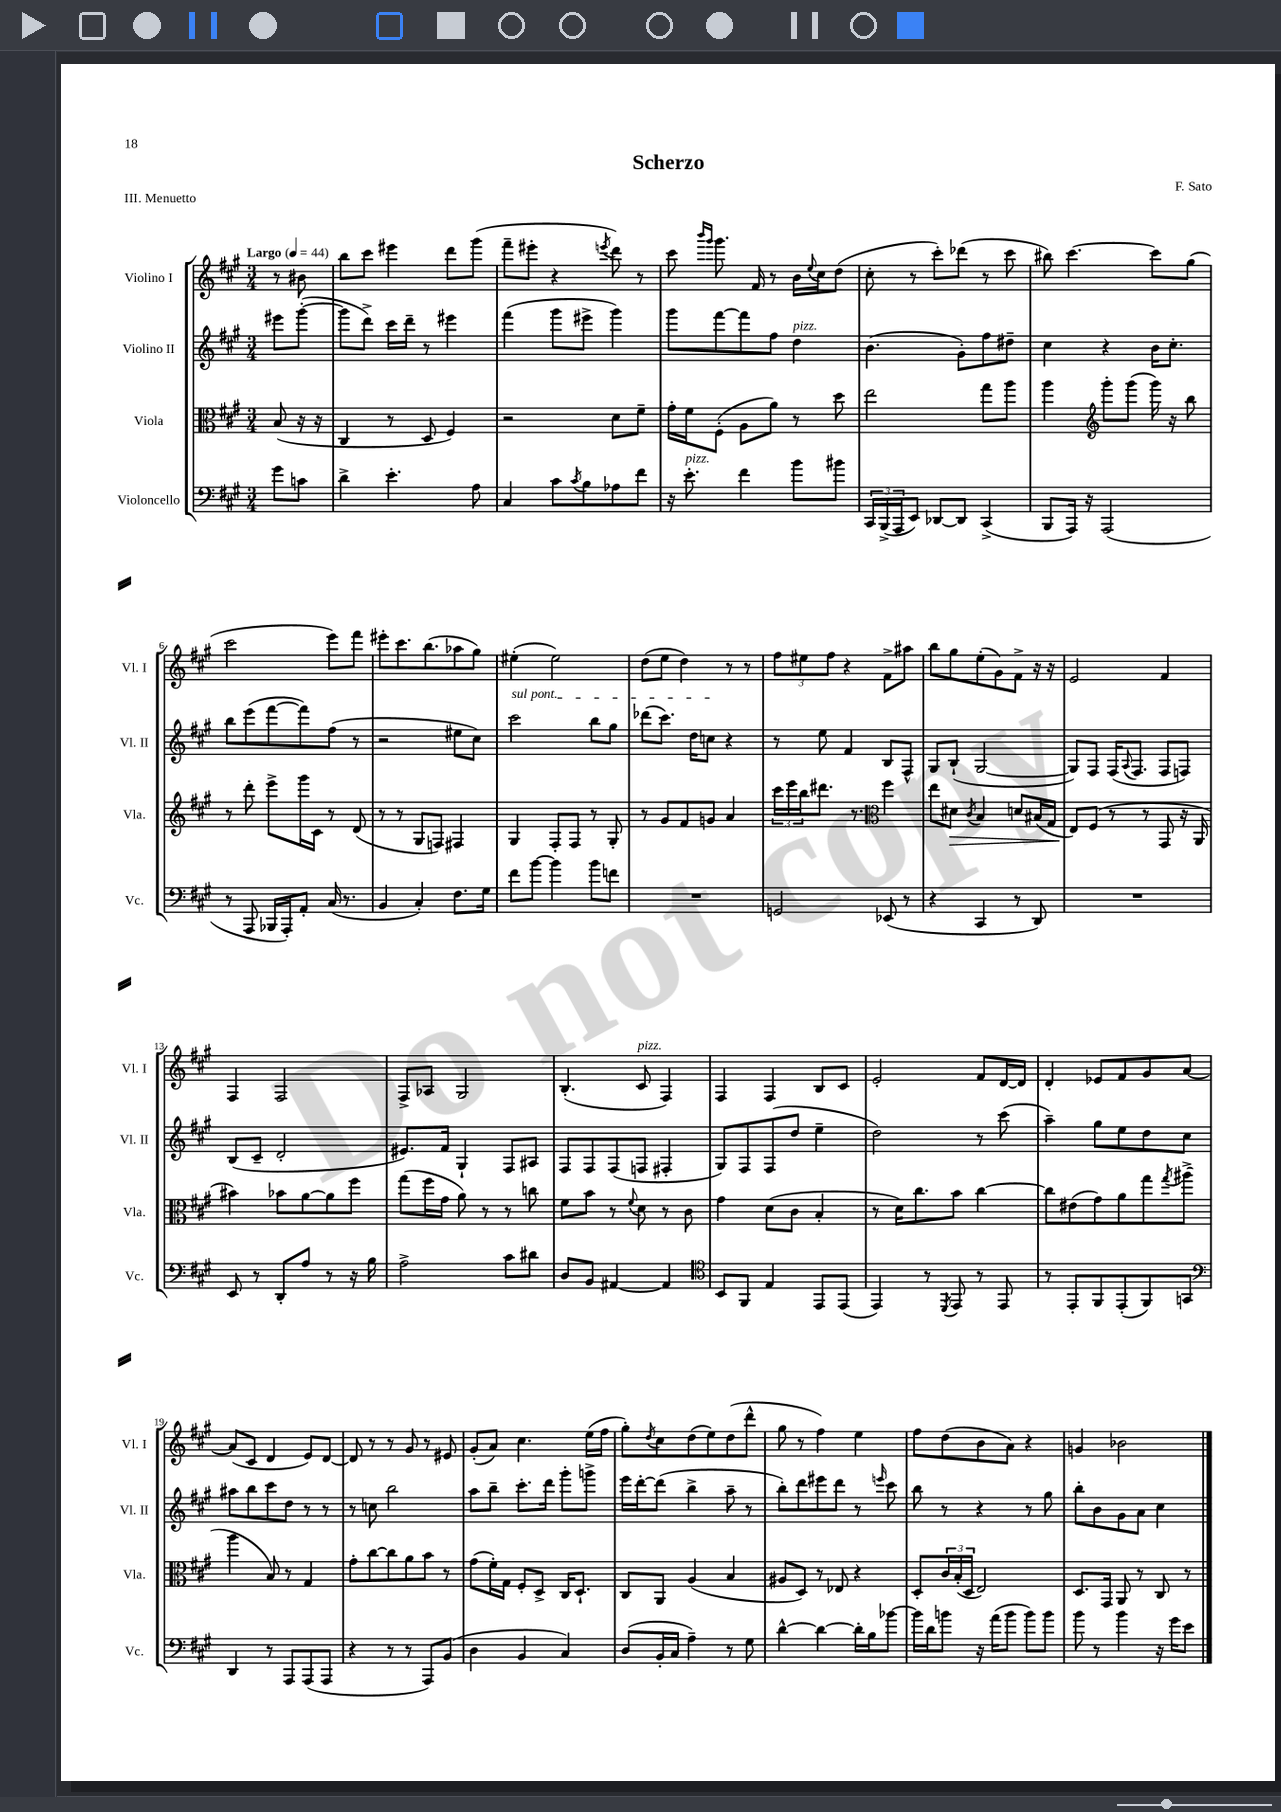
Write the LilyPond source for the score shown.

\header { title = "Scherzo" composer = "F. Sato" piece = "III. Menuetto" }
<<
\new StaffGroup <<
\new Staff = "s0" \with { instrumentName = "Violino I" shortInstrumentName = "Vl. I" } {
    \clef treble \key a \major \numericTimeSignature \time 3/4 \partial 4 \tempo "Largo" 4 = 44
    r8 bis'8 |
    b''8 cis'''8 eis'''4 d'''8 gis'''8( |
    fis'''8-- eis'''8-. r4 \acciaccatura { e'''8 } d'''8) r8 |
    cis'''8 \grace { b'''16 gis'''16 } gis'''8. fis'16 r8 b'16 \appoggiatura { e''8 } cis''16 d''8( |
    cis''8-. r8 cis'''8-.) des'''8( r8 cis'''8 |
    bis''8) cis'''4.~ cis'''8 gis''8( |
    cis'''2 e'''8) fis'''8 |
    eis'''8-. cis'''8. b''8.( aes''8 gis''8) |
    eis''4-.( eis''2) |
    d''8( e''8 d''4) r8 r8 |
    \tuplet 3/2 { fis''8 eis''8 fis''8 } r4 fis'8-> ais''8 |
    b''8 gis''8 e''8-.( gis'8) fis'8-> r16 r16 |
    e'2 fis'4 |
    fis4 fis2 |
    fis8-> aes8 gis2 |
    b4.-.( cis'8^\markup { \italic "pizz." } fis4) |
    fis4 fis4 b8 cis'8 |
    e'2-. fis'8 d'16~ d'16 |
    d'4-. ees'8 fis'8 gis'8 a'8~ |
    a'8( cis'8 d'4 e'8) d'8~ |
    d'8 r8 r8 gis'8 r8 eis'8 |
    gis'8-.( a'8) cis''4. e''16( fis''16 |
    gis''8-.) \acciaccatura { d''8 } cis''8 d''8( e''8) d''8( d'''8-^ |
    gis''8 r8 fis''4) e''4 |
    fis''8 d''8( b'8 a'8) r4 |
    g'4 bes'2 \bar "|." |
}
\new Staff = "s1" \with { instrumentName = "Violino II" shortInstrumentName = "Vl. II" } {
    \clef treble \key a \major \numericTimeSignature \time 3/4 \partial 4
    eis'''8 gis'''8~-.( |
    gis'''8 d'''8->) cis'''16 d'''16-- r8 eis'''4 |
    fis'''4( gis'''8 eis'''8-> gis'''4) |
    gis'''8 fis'''8~ fis'''8 fis''8 d''4^\markup { \italic "pizz." } |
    b'4.( gis'8-.) fis''8 dis''8-- |
    cis''4 r4 b'16 cis''8.-. |
    b''8 e'''8( fis'''8~ fis'''8) fis''8( r8 |
    r2 eis''8 cis''8) |
    \once \override TextSpanner.bound-details.left.text = \markup { \italic "sul pont." } cis'''2\startTextSpan b''8 gis''8 |
    des'''8( cis'''8.) d''16 c''8\stopTextSpan r4 |
    r8 e''8 fis'4 b8 fis8-^ |
    gis8 b8-!( gis2~ |
    gis8) fis8 fis16( \appoggiatura { a8 } fis8. fis8 f8) |
    b8( cis'8-- d'2-. |
    eis'8.) fis'16 gis4-! fis8 ais8 |
    fis8 fis8 fis8( f8 fis4-. |
    gis8) fis8 fis8( d''8 e''4-- |
    d''2) r8 cis'''8( |
    a''4--) gis''8 e''8 d''8 cis''8 |
    ais''8 b''8 cis'''8 d''8 r8 r8 |
    r8 c''8 b''2 |
    a''8 b''8-- cis'''8.-. d'''16 gis'''8-. g'''8-> |
    e'''16 d'''16~-. d'''8( b''4-> a''8-- r8 |
    b''8-.) d'''8 eis'''8 d'''8 r8 \grace { e'''16 } cis'''8 |
    b''8 r8 r4 r8 gis''8 |
    b''8-. b'8 gis'8 a'8 cis''4 \bar "|." |
}
\new Staff = "s2" \with { instrumentName = "Viola" shortInstrumentName = "Vla." } {
    \clef alto \key a \major \numericTimeSignature \time 3/4 \partial 4
    b8( r16 r16 |
    cis4 r8 d8 fis4) |
    r2 d'8 fis'8-- |
    gis'16-. fis'16 fis8-.( a8 a'8) r8 d''8 |
    e''2 gis''8 a''8 |
    a''4 \clef treble gis'''8-. gis'''8( gis'''16) r16 b''8 |
    r8 d'''8-. e'''8-> gis'''16 cis'16 r8 d'8( |
    r8 r8 gis8 f8) fis4 |
    gis4 fis8-. fis8 r8 gis8-. |
    r8 gis'8 fis'8 g'8 a'4 |
    \tuplet 3/2 { cis'''16 e'''16 b''16 } dis'''8. r8. \clef alto fis''4 |
    e''8 dis'8\> \acciaccatura { cis'8 } b4 d'8 bis16( gis16 |
    e8\!) fis8( r8 r8 gis,8 r16 a,16 |
    bis'4) bes'8 a'8~ a'8 fis''8 |
    gis''8( fis''16 gis'16 a'8) r8 r8 c''8 |
    fis'8 b'8 r8 \appoggiatura { fis'8 } d'8 r8 cis'8 |
    gis'4 d'8( cis'8 b4-. |
    r8 d'16) cis''8. b'8 cis''4~ |
    cis''8 eis'8( gis'8) a'8 gis''8 \acciaccatura { gis''8 } ais''8->( |
    a''4 b8) r8 gis4 |
    gis'8-. cis''8~ cis''8 a'8 b'8 r8 |
    gis'8( fis'16-.) gis16 fis8-. d8-> cis16 d8.-! |
    cis8 a,8 a4( b4 |
    ais8 d8) r8 ees8 r4 |
    d8-. \tuplet 3/2 { cis'16 b16-.( d16 } e2) |
    d8. gis,16 a,8 r8 cis8 r8 \bar "|." |
}
\new Staff = "s3" \with { instrumentName = "Violoncello" shortInstrumentName = "Vc." } {
    \clef bass \key a \major \numericTimeSignature \time 3/4 \partial 4
    gis'8 c'8 |
    d'4-> e'4.-. a8 |
    cis4 cis'8 \acciaccatura { cis'8 } b8 aes8 fis'8 |
    r16 e'8.-.^\markup { \italic "pizz." } fis'4 b'8 bis'8 |
    \tuplet 3/2 { cis,16 b,,16->( a,,16 } e,8) des,8~ des,8 cis,4->( |
    b,,8 a,,16) r16 a,,2( |
    r8 a,,8 bes,,16 a,,16-.) a,8-. cis16( r8. |
    b,4 cis4-.) fis8. gis16 |
    fis'8 b'8~ b'4 b'8 f'8 |
    R2. |
    g,2 ees,8( r8 |
    r4 cis,4 r8 d,8) |
    R2. |
    e,8 r8 d,8-. a8 r8 r16 b16 |
    a2-> cis'8 dis'8 |
    d8 b,8 ais,4~ ais,4 |
    \clef tenor b,8 fis,8 e4 e,8 e,8( |
    e,4) r8 \acciaccatura { d,8 } e,8 r8 e,8 |
    r8 e,8-. fis,8 e,8-.( fis,8) g,8 |
    \clef bass d,4 r8 a,,8 a,,8( a,,8 |
    r4 r8 r8 a,,8) b,8( |
    d4 b,4 cis4) |
    d8( b,16-. cis16 a4--) r8 gis8 |
    d'4~-^ d'4~ d'16-. b16 bes'8~ |
    bes'16 d'16 b'8 r16 a'16( b'8 b'8) b'8 |
    b'8 r8 b'4 r16 gis'16 e'8 \bar "|." |
}
>>
>>
